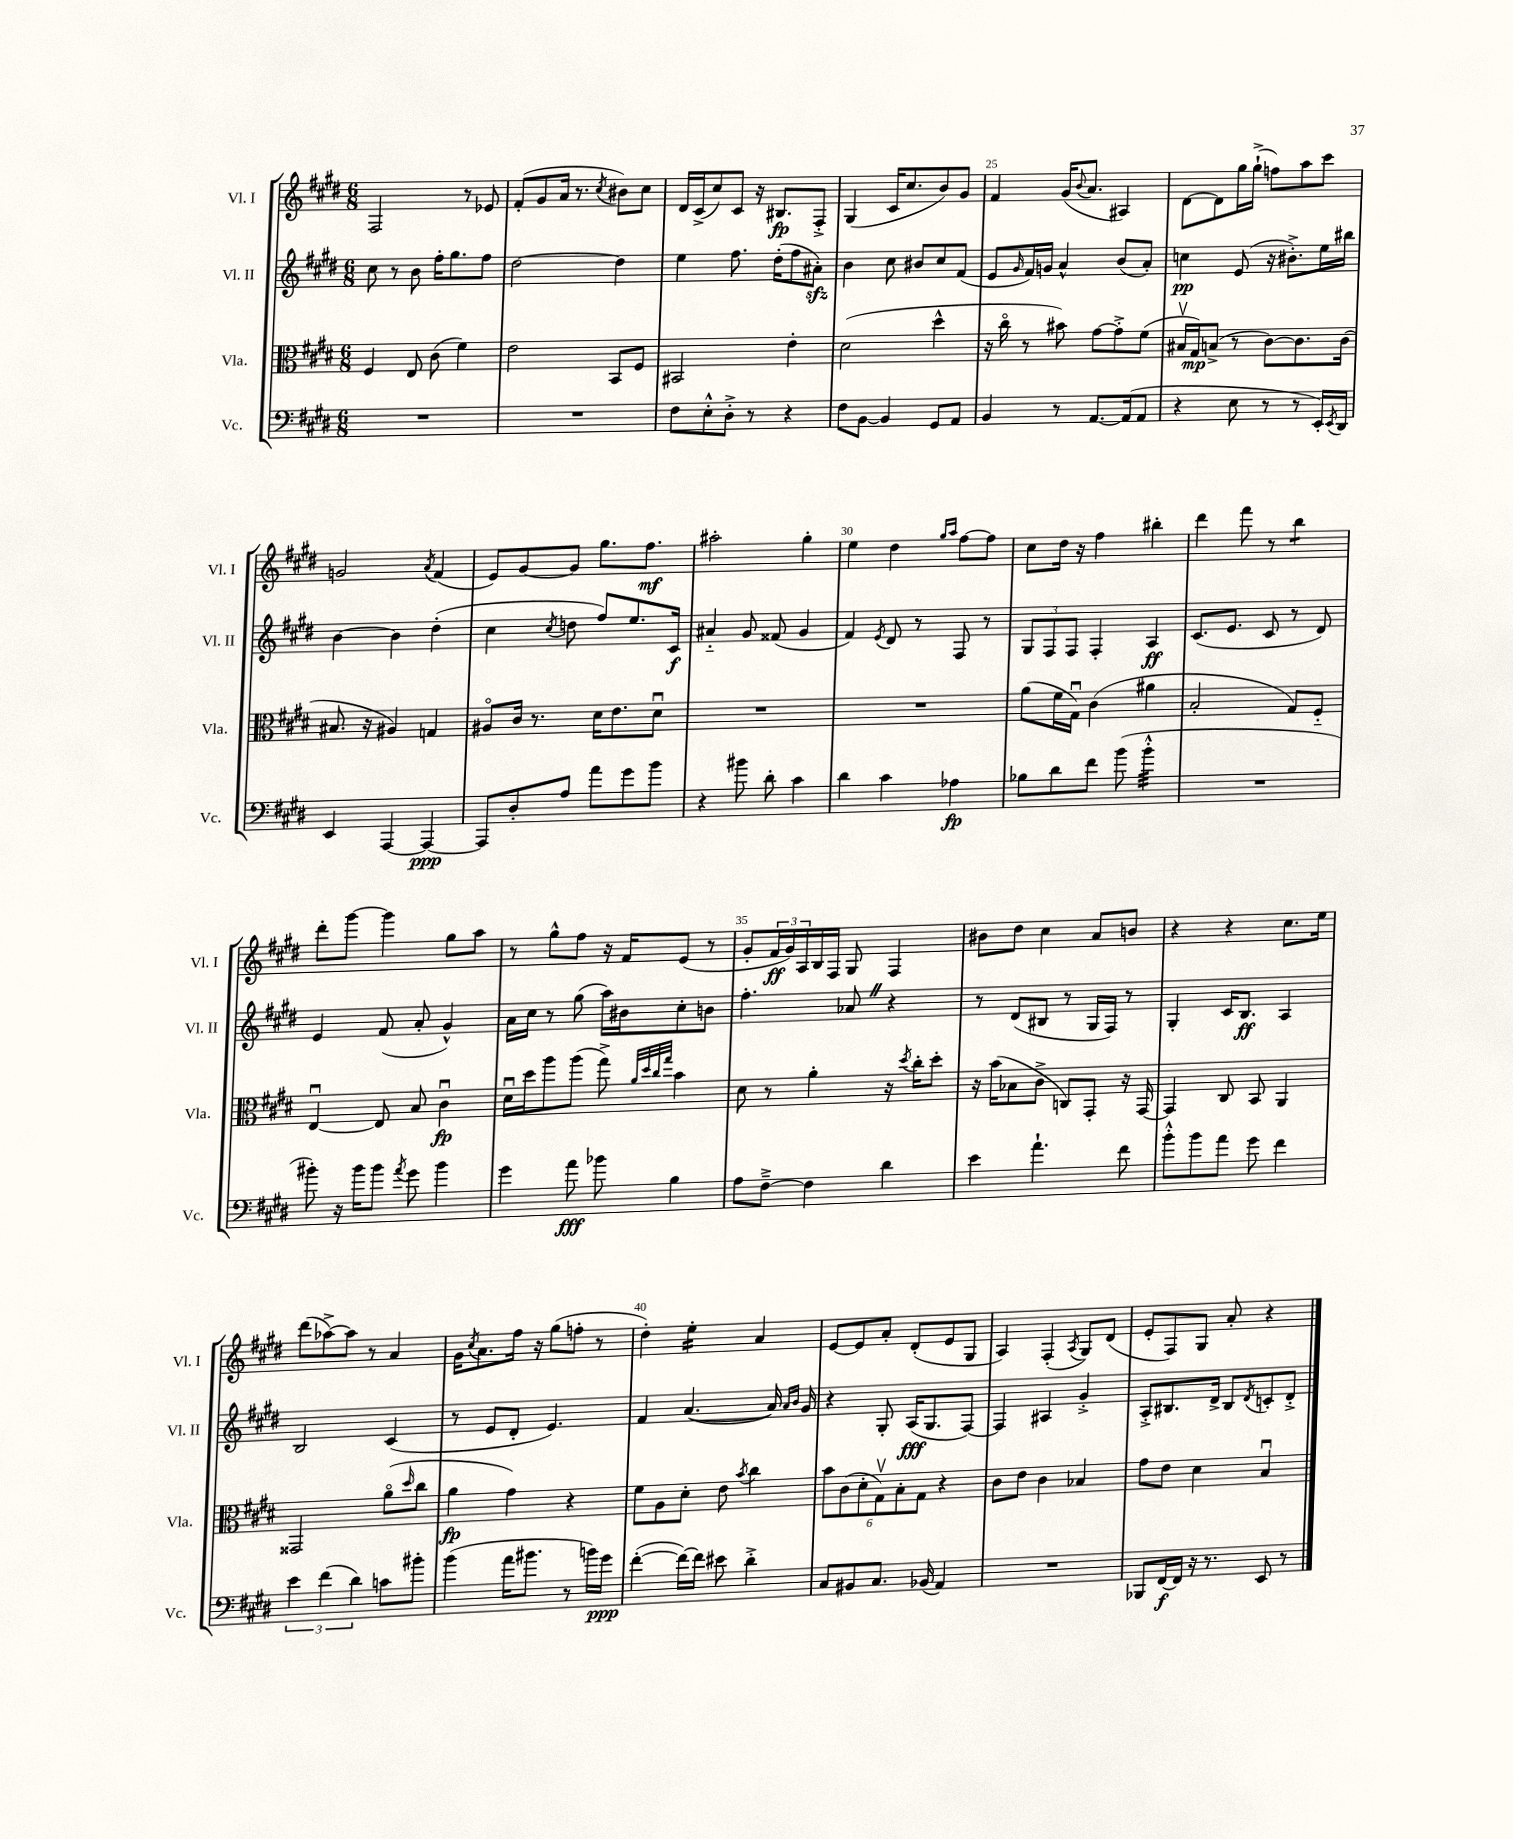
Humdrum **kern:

**kern	**kern	**kern	**kern
*staff4	*staff3	*staff2	*staff1
*clefF4	*clefC3	*clefG2	*clefG2
*k[f#c#g#d#]	*k[f#c#g#d#]	*k[f#c#g#d#]	*k[f#c#g#d#]
*M6/8	*M6/8	*M6/8	*M6/8
2.r	4F#	8cc#	2F#
.	.	8r	.
.	8E	8b	.
.	(8c#	16ff#'	.
.	.	8.gg#	.
.	4f#)	.	8r
.	.	8ff#	8e-
=	=	=	=
2.r	2e	[2dd#	(8f#'
.	.	.	8g#
.	.	.	16a
.	.	.	8.r
.	.	.	8qcc#
.	8BB	4dd#]	8b#)
.	8F#	.	8cc#
=	=	=	=
8F#	2BB#	4ee	16d#
.	.	.	(16c#^
8E'^^	.	.	8cc#)
8D#'^	.	8.ff#	8c#
8r	.	.	16r
.	.	(16dd#'	8.B#
4r	4e'	8ff#	.
.	.	8a#')	8F#'^
=	=	=	=
8F#	(2d#	4b	(4G#
[8BB	.	.	.
4BB]	.	8cc#	16c#
.	.	.	8.cc#
.	.	8b#	.
8GG#	4dd#^^	8cc#	8b)
8AA	.	(8f#	8g#
=	=	=	=
4BB	16r	8e	4f#
.	16cc#o	.	.
.	.	16qqg#	.
.	8r	16f#)	.
.	.	16g	.
8r	8b#)	4a^^	(16g#
.	.	.	8qqb
.	.	.	8.a
[8.AA	[8g#	.	.
.	8g#'^]	(8b	4A#)
(16AA]	.	.	.
8AA	(8f#	8a')	.
=	=	=	=
4r	16B#v	4cc	[8d#
.	16G#)	.	.
.	(8B^	.	8d#]
8E	8r	(8e	16gg#
.	.	.	(16gg#`^
8r	[8c#)	16r	8ff)
.	.	8.b#'^)	.
8r	8.c#]	.	8aa
16EE')	.	16ee	8ccc#
8qEE	.	.	.
16DD#	(16c#	16bb#	.
=	=	=	=
4EE	8.B#	[4b	2g
.	16r	.	.
[4AAA	4A#)	4b]	.
.	.	.	8qa
4AAA_	4G	(4dd#'	(4f#
=	=	=	=
8AAA]	8A#o	4cc#	8e)
8D#'	16c#	.	[8g#
.	8.r	.	.
.	.	8qcc#	.
8A	.	8dd	8g#]
8a	16d#	8ff#)	8.gg#
.	8.e	.	.
8g#	.	8.ee	.
.	.	.	8.ff#
8b	8d#u	.	.
.	.	16c#	.
=	=	=	=
4r	2.r	4a#'~	2aa#'
8b#	.	8g#	.
8d#'	.	(8f##	.
4c#	.	4g#	4gg#'
=	=	=	=
4d#	2.r	4f#)	4ee
.	.	8qe	.
4c#	.	8d#	4dd#
.	.	8r	.
.	.	.	16qqgg#
.	.	.	16qqaa
4A-	.	8F#	[8ff#
.	.	8r	8ff#]
=	=	=	=
8B-	(8a	12G#	8cc#
.	.	12F#	.
8d#	16f#	.	16dd#
.	.	12F#	.
.	16G#u)	.	16r
8f#	(4c#	4F#'	4ff#
(8b	.	.	.
4b'^^	4a#	4A	4bb#'
=	=	=	=
2.r	2B'	(8.c#	4ddd#
.	.	8.e	.
.	.	.	8fff#
.	.	8c#	8r
.	8G#)	8r	4bb
.	8F#'~	8d#)	.
=	=	=	=
8b#')	[4Eu	4e	8ddd#'
16r	.	.	[8ggg#
16b#	.	.	.
8b#	8E]	(8f#	4ggg#]
8qa	.	.	.
8g#	8B	8a'	.
4b#	4c#u	4g#^^)	8gg#
.	.	.	8aa
=	=	=	=
4g#	16d#u	16a	8r
.	16dd#	16cc#	.
.	8aa	8r	8gg#^^
8a	(8aa	(8gg#	8ff#
8b-	8gg#^)	16aa)	16r
.	.	16b#	16f#
.	32qqa	.	.
.	32qqdd#	.	.
.	32qqcc#	.	.
.	32qqgg#	.	.
4B	4b	8cc#'	(8e
.	.	8b	8r
=	=	=	=
8A	8d#	4.ff#'	8g#'
[8F#~^	8r	.	24f#
.	.	.	24g#)
.	.	.	24A
4F#]	4a'	.	16B
.	.	.	16F#
.	.	8a-	8G#
4d#	16r	4r	4F#
.	8qdd#	.	.
.	16cc#'	.	.
.	8dd#'	.	.
=	=	=	=
4e	16r	8r	8b#
.	(16b	.	.
.	8B-	(8d#	8dd#
4.a`	8c#^	8B#	4cc#
.	8C)	8r	.
.	8GG#'	16G#	8a
.	.	16F#)	.
8f#	16r	8r	8b
.	[16GG#	.	.
=	=	=	=
8b'^^	4GG#]	4G#'	4r
8b	.	.	.
8a	8C#	16c#	4r
.	.	8.B	.
8g#	8BB	.	.
4f#	4AA	4A	8.cc#
.	.	.	16ee
=	=	=	=
6e	2GG##	2B	(8ddd#
.	.	.	[8aa-^)
(6f#	.	.	.
.	.	.	8aa-]
6d#)	.	.	.
.	.	.	8r
8c	(8ao	(4c#	4a
.	16qqdd#	.	.
8b#'	8cc#	.	.
=	=	=	=
(4b	4a	8r	16g#
.	.	.	8qcc#
.	.	.	8.a
.	.	8e	.
16a	4g#)	8d#'	16ff#
8.b#	.	.	16r
.	.	4.e)	(8gg#
8r	4r	.	8ff'
16b)	.	.	8r
16g#	.	.	.
=	=	=	=
([4f#'	8f#	4f#	4dd#')
.	8A	.	.
16f#_)	8d#'	([4.a	4ee'
16f#]	.	.	.
8e#	8e	.	.
.	8qb	.	.
4d#'^	4cc#	.	4a
.	.	16a])	.
.	.	16qqa	.
.	.	16qqb	.
.	.	16g#	.
=	=	=	=
8C#	12b	4r	[8e
.	(12c#	.	.
8BB#	.	.	8e]
.	12d#'	.	.
8.C#	12G#v)	8G#'	8a'
.	12B'	.	.
.	.	(16A	(8d#'
.	12G#	.	.
(16BB-	.	8.G#	.
4AA)	4r	.	8e
.	.	[8F#)	8G#
=	=	=	=
2.r	8c#	4F#]	4A)
.	8e	.	.
.	4c#	4A#	(4F#'
.	.	.	8qA
.	4B-	4g#'^	8G#)
.	.	.	(8d#
=	=	=	=
8BBB-	8g#	8A'^	8e'
[16FF#	8e	8.B#	8F#)
16FF#]	.	.	.
16r	4d#	.	8G#
8.r	.	16d#^	.
.	.	8B#	8a'
.	.	8qd#	.
8EE	4Bu	8c'	4r
8r	.	8d#'^	.
==	==	==	==
*-	*-	*-	*-
